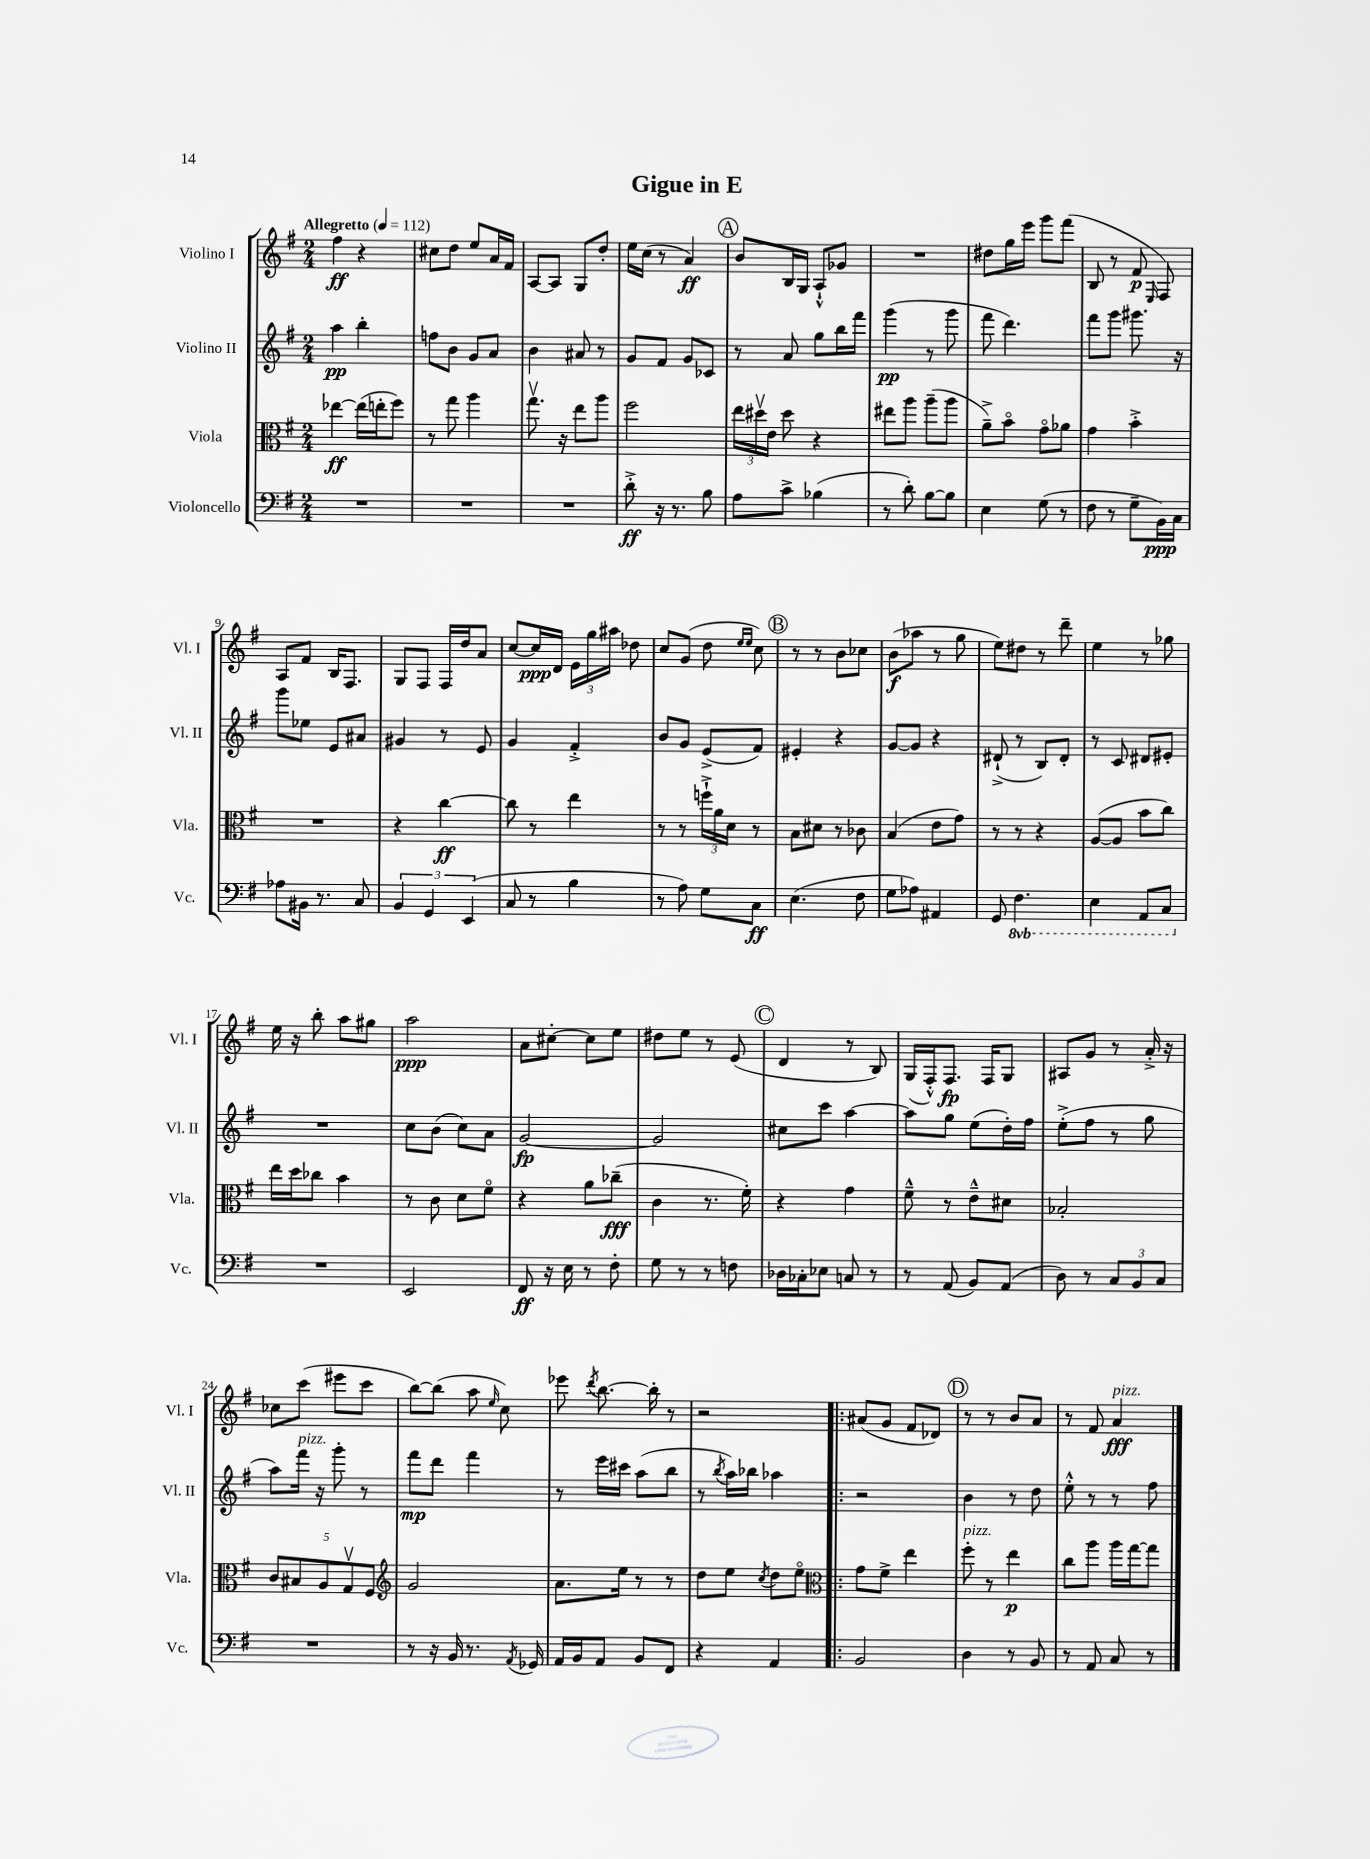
\header { title = "Gigue in E" }
<<
\new StaffGroup <<
\new Staff = "s0" \with { instrumentName = "Violino I" shortInstrumentName = "Vl. I" } {
    \clef treble \key g \major \numericTimeSignature \time 2/4 \tempo "Allegretto" 4 = 112
    \autoBeamOff fis''4\ff r4 |
    cis''8[ d''8] e''8[ a'16 fis'16] |
    a8[~ a8] g8[ d''8]-. |
    e''16[ c''16]( r8 a'4\ff) |
    \mark \markup { \circle "A" } b'8[ b16 g16] a8[-!-^ ges'8] |
    R2 |
    dis''8[ g''16 e'''16] g'''8[ fis'''8]( |
    b8 r8 fis'8\p \grace { e16 } fis8) |
    a8[ fis'8] b16[ fis8.] |
    g8[ fis8] fis16[ d''16 a'8] |
    c''8[~ c''16\ppp d'16] \tuplet 3/2 { e'16[ g''16 ais''16] } des''8 |
    c''8[ g'8]( d''8 \grace { e''16[ e''16] } c''8) |
    \mark \markup { \circle "B" } r8 r8 b'8[ ces''8] |
    b'8[\f( aes''8] r8 g''8 |
    e''8[) dis''8] r8 d'''8-- |
    e''4 r8 ges''8 |
    e''16 r16 b''8-. a''8[ gis''8] |
    a''2\ppp |
    a'8[ cis''8]~-. cis''8[ e''8] |
    dis''8[ e''8] r8 e'8( |
    \mark \markup { \circle "C" } d'4 r8 b8) |
    g16[( fis16-.-^) fis8.]\fp fis16[ g8] |
    ais8[ g'8] r8 a'16-.-> r16 |
    ces''8[ c'''8]( eis'''8[ c'''8] |
    b''8[~) b''8]( a''8 \grace { e''16 } c''8) |
    ees'''8 \acciaccatura { d'''8 } b''8.~ b''16-. r8 |
    r2 |
    \bar ".|:" ais'8[( g'8] fis'8[ des'8]) |
    \mark \markup { \circle "D" } r8 r8 b'8[ a'8] |
    r8 fis'8 a'4\fff^\markup { \italic "pizz." } \bar "|." |
}
\new Staff = "s1" \with { instrumentName = "Violino II" shortInstrumentName = "Vl. II" } {
    \clef treble \key g \major \numericTimeSignature \time 2/4
    \autoBeamOff a''4\pp b''4-. |
    f''8[ b'8] g'8[ a'8] |
    b'4 ais'8 r8 |
    g'8[ fis'8] g'8[ ces'8] |
    \mark \markup { \circle "A" } r8 a'8 g''8[ b''16 fis'''16] |
    g'''4\pp( r8 g'''8 |
    fis'''8 d'''4.) |
    fis'''8[ g'''8] gis'''8. r16 |
    g'''8[ ees''8] e'8[ ais'8] |
    gis'4 r8 e'8 |
    g'4 fis'4-.-> |
    b'8[ g'8] e'8[->( fis'8]) |
    \mark \markup { \circle "B" } eis'4-. r4 |
    g'8[~ g'8] r4 |
    dis'8-!->( r8 b8[) dis'8]-. |
    r8 c'8 dis'8[ eis'8]-. |
    R2 |
    c''8[ b'8]( c''8[) a'8] |
    g'2~\fp |
    g'2 |
    \mark \markup { \circle "C" } cis''8[ c'''8] a''4~ |
    a''8[ g''8] e''8[( d''16-.) fis''16] |
    e''8[-.->( fis''8] r8 g''8 |
    a''8[) fis'''16]^\markup { \italic "pizz." } r16 g'''8-. r8 |
    fis'''8[\mp d'''8] fis'''4 |
    r8 e'''16[ cis'''16] a''8[( b''8] |
    r8 \acciaccatura { b''8 } a''16[) bes''16] aes''4 |
    \bar ".|:" r2 |
    \mark \markup { \circle "D" } b'4 r8 d''8 |
    e''8-.-^ r8 r8 fis''8 \bar "|." |
}
\new Staff = "s2" \with { instrumentName = "Viola" shortInstrumentName = "Vla." } {
    \clef alto \key g \major \numericTimeSignature \time 2/4
    \autoBeamOff ees''4~\ff ees''16[( e''16-. fis''8]) |
    r8 g''8 a''4 |
    g''8.\upbow r16 e''8[ a''8] |
    fis''2 |
    \mark \markup { \circle "A" } \tuplet 3/2 { e''16[ dis''16\upbow e'16] } dis''8 r4 |
    eis''8[ a''8] a''8[--( a''8] |
    a'8[--->) b'8]\flageolet g'8[\flageolet aes'8] |
    g'4 b'4-.-> |
    R2 |
    r4 c''4~\ff |
    c''8 r8 e''4 |
    r8 r8 \tuplet 3/2 { f''16[-!-> a'16 d'16] } r8 |
    \mark \markup { \circle "B" } b8[ dis'8] r8 ces'8 |
    b4( e'8[ g'8]) |
    r8 r8 r4 |
    a8[~( a8] b'8[ c''8]) |
    e''16[ d''16 ces''8] b'4 |
    r8 c'8 d'8[ fis'8]\flageolet |
    r4 a'8[ ces''8]--\fff( |
    c'4 r8. fis'16-.) |
    \mark \markup { \circle "C" } r4 g'4 |
    fis'8---^ r8 e'8[---^ dis'8] |
    bes2-. |
    \tuplet 5/4 { c'8[ bis8 a8 g8\upbow fis8] } |
    \clef treble g'2 |
    a'8.[ e''16] r8 r8 |
    d''8[ e''8] \acciaccatura { c''8 } d''8[ e''8]\flageolet |
    \clef alto \bar ".|:" g'8[ fis'8]-> e''4 |
    \mark \markup { \circle "D" } fis''8-.^\markup { \italic "pizz." } r8 e''4\p |
    c''8[ a''8] a''16[ g''16~ g''8] \bar "|." |
}
\new Staff = "s3" \with { instrumentName = "Violoncello" shortInstrumentName = "Vc." } {
    \clef bass \key g \major \numericTimeSignature \time 2/4 \set Staff.ottavationMarkups = #ottavation-simple-ordinals
    \autoBeamOff R2 |
    R2 |
    R2 |
    d'8-.->\ff r16 r8. b8 |
    \mark \markup { \circle "A" } a8[ c'8]-> bes4( |
    r8 d'8-.) b8[~ b8] |
    e4 g8( r8 |
    fis8 r8 g8[-- b,16\ppp) c16] |
    aes8[ bis,16] r8. c8 |
    \tuplet 3/2 { b,4 g,4 e,4( } |
    c8 r8 b4 |
    r8 a8) g8[ c8]\ff |
    \mark \markup { \circle "B" } e4.( fis8 |
    g8[ aes8]) ais,4 |
    g,8 \ottava #-1 fis,4. |
    e,4 a,,8[ c,8] \ottava #0 |
    R2 |
    e,2 |
    fis,8\ff r16 e16 r8 fis8-. |
    g8 r8 r8 f8 |
    \mark \markup { \circle "C" } des16[ ces16-. ees8] c8 r8 |
    r8 a,8( b,8[) a,8]( |
    d8) r8 \tuplet 3/2 { c8[ b,8 c8] } |
    R2 |
    r8 r16 b,16 r8. \acciaccatura { a,8 } ges,16 |
    a,16[ b,16 a,8] b,8[ fis,8] |
    r4 a,4 |
    \bar ".|:" b,2 |
    \mark \markup { \circle "D" } d4 r8 b,8 |
    r8 a,8 c8 r8 \bar "|." |
}
>>
>>
